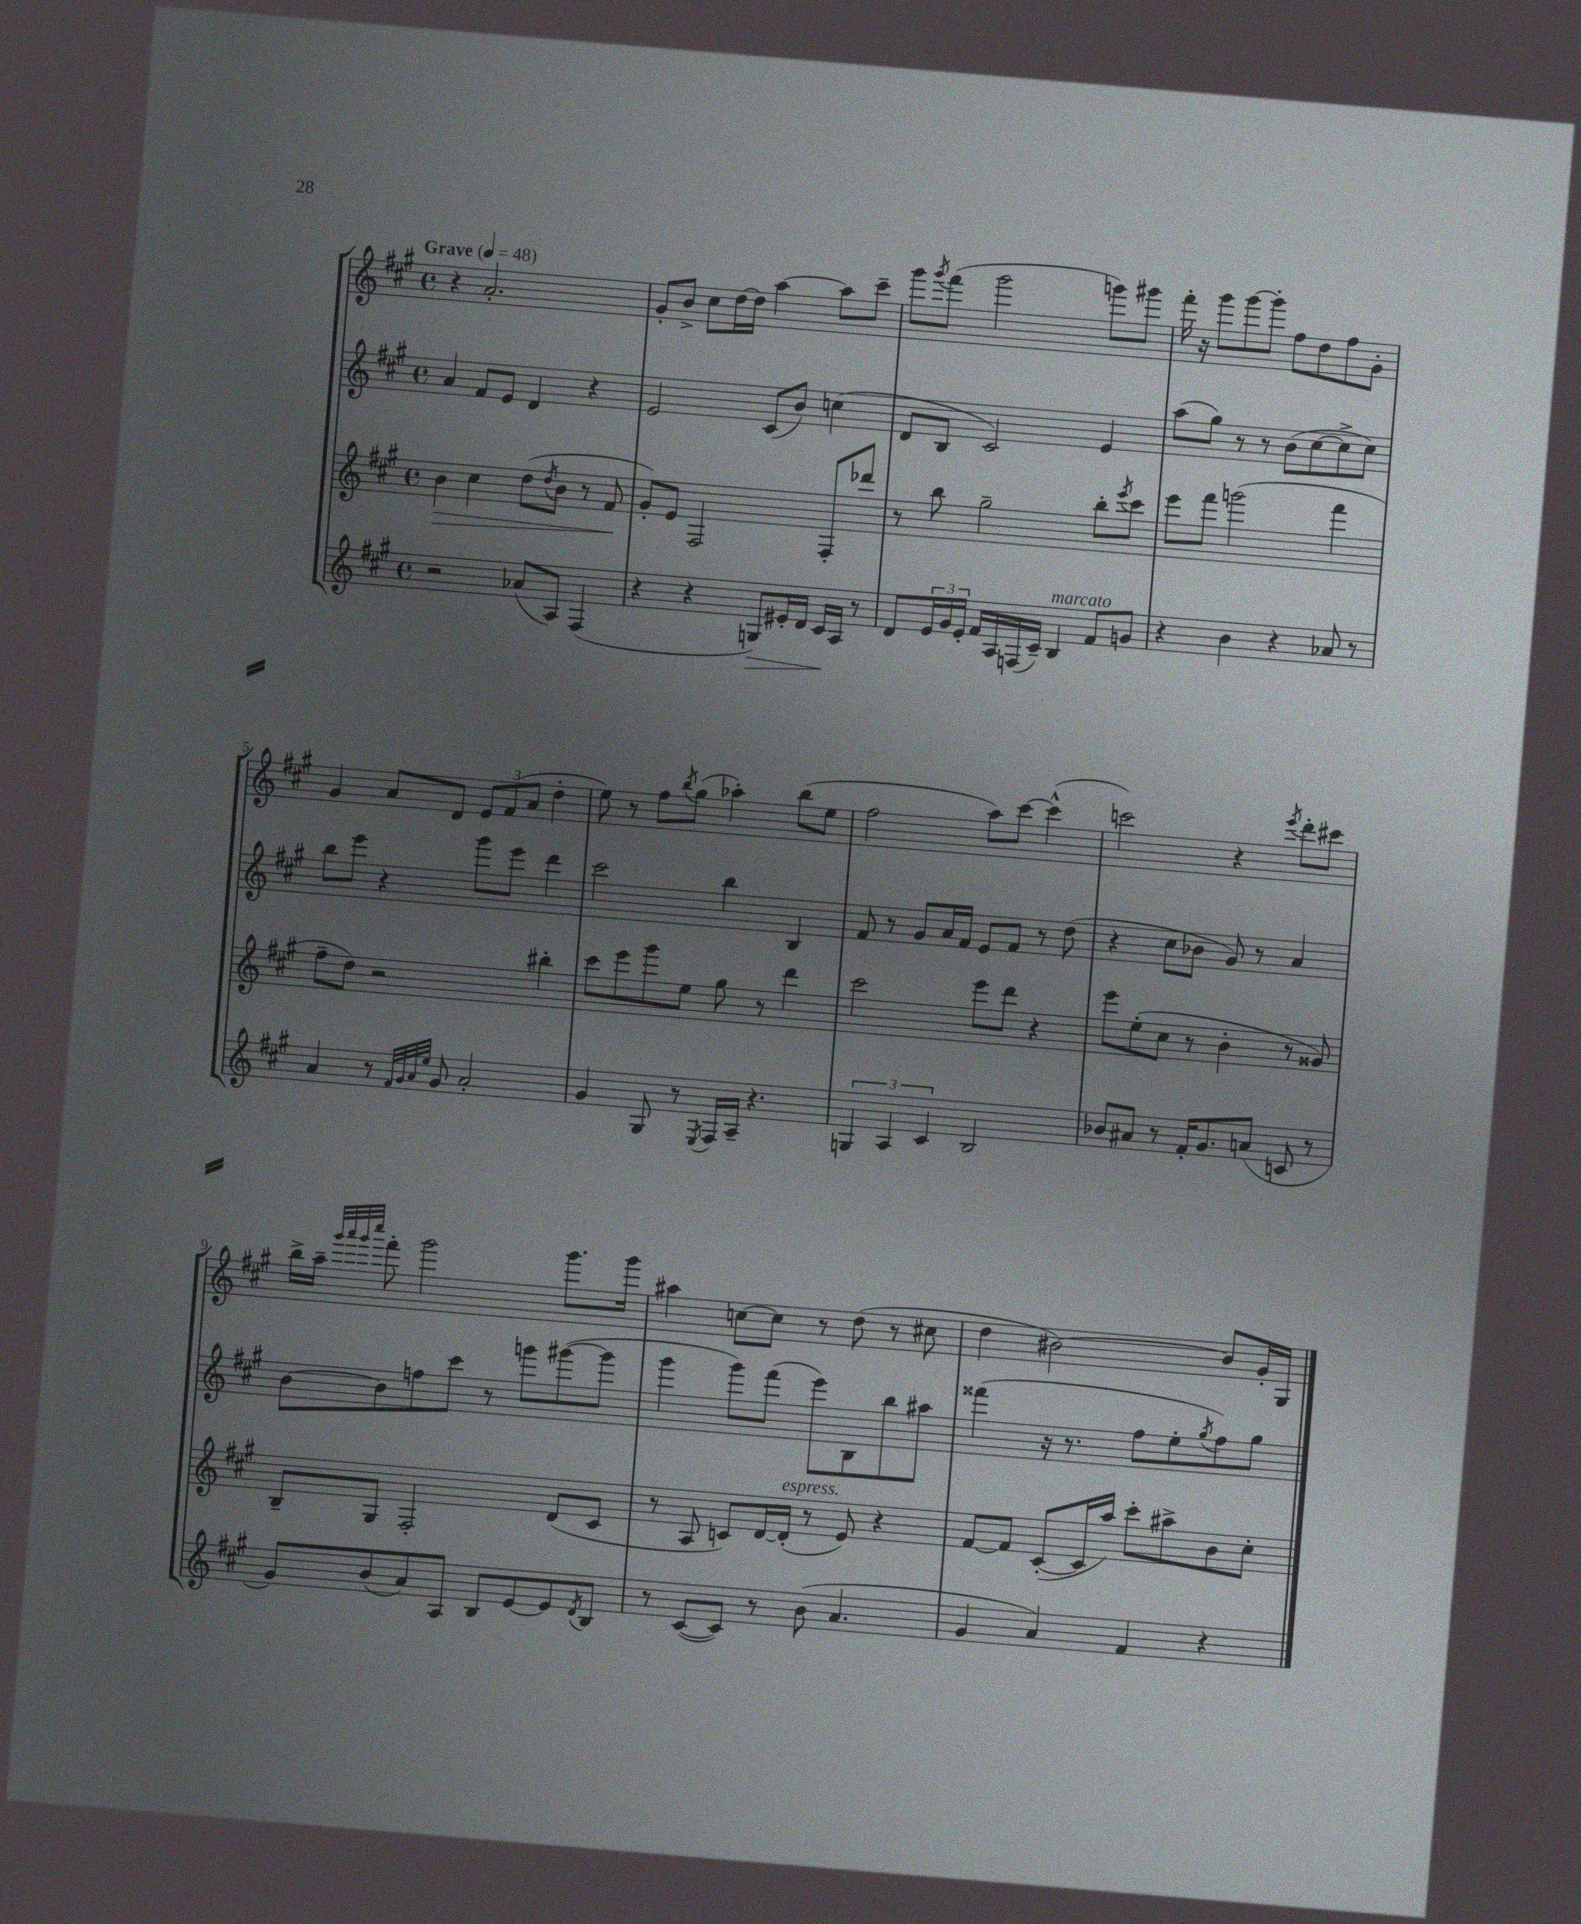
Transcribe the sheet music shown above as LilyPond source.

<<
\new StaffGroup <<
\new Staff = "s0" {
    \clef treble \key a \major \defaultTimeSignature \time 4/4 \tempo "Grave" 4 = 48
    r4 a'2.-. |
    gis'8-. b'8-> cis''8 d''16~ d''16 a''4~ a''8 cis'''8-- |
    gis'''8 \acciaccatura { gis'''8 } fis'''8( gis'''2 g'''8) gis'''8 |
    fis'''16-. r16 gis'''8 gis'''8~ gis'''8-. fis''8 d''8 fis''8 gis'8-. |
    gis'4 a'8 d'8 \tuplet 3/2 { e'8 fis'8( a'8 } d''4-. |
    e''8) r8 fis''8 \acciaccatura { b''8 } gis''8( aes''4-.) b''8( e''8 |
    fis''2 a''8) cis'''8~ cis'''4-^( |
    c'''2) r4 \acciaccatura { e'''8 } d'''8-. cis'''8 |
    b''16-> a''16-- \grace { gis'''32 a'''32 gis'''32 cis''''32 } fis'''8-. gis'''2 gis'''8. gis'''16 |
    ais''4 c''8~ c''8 r8 d''8( r8 cis''8 |
    d''4 bis'2~) bis'8 gis'16-. gis16 \bar "|." |
}
\new Staff = "s1" {
    \clef treble \key a \major \defaultTimeSignature \time 4/4
    a'4 fis'8 e'8 d'4 r4 |
    e'2 cis'8( b'8) c''4( |
    d'8 b8 cis'2) e'4 |
    a''8( gis''8) r8 r8 b'8( cis''8~ cis''8-> cis''8) |
    b''8 e'''8 r4 gis'''8 e'''8 d'''4 |
    cis'''2 b''4 b4 |
    fis'8 r8 gis'8 a'16 fis'16 e'8 fis'8 r8 d''8( |
    r4 cis''8 bes'8 gis'8) r8 a'4 |
    b'8~ b'8 f''8 cis'''8 r8 g'''8 gis'''8~( gis'''8 |
    gis'''4 gis'''8) fis'''8( e'''8) b8 b''8 ais''8 |
    fisis'''4( r16 r8. fis''8 e''8-. \acciaccatura { gis''8 } fis''8) gis''8 \bar "|." |
}
\new Staff = "s2" {
    \clef treble \key a \major \defaultTimeSignature \time 4/4
    b'4\> cis''4 d''8( \acciaccatura { d''8 } b'8 r8 fis'8\! |
    gis'8-.) e'8 fis2 fis8-. des'''8 |
    r8 b''8 gis''2-- b''8-. \acciaccatura { e'''8 } cis'''8 |
    e'''8 fis'''8 g'''2( fis'''4 |
    fis''8-- d''8) r2 bis''4-. |
    cis'''8 e'''8 gis'''8 e''8 gis''8 r8 d'''4 |
    cis'''2 e'''8 d'''8 r4 |
    e'''8 e''8-.( cis''8 r8 b'4-. r8 gisis'8) |
    b8-- gis8 fis2-. d'8( cis'8 |
    r8 a8 c'8) d'16~ d'16-.^\markup { \italic "espress." }( r8 e'8) r4 |
    fis'8~ fis'8 cis'8~-.( cis'16 a''16) cis'''8-. ais''8-> b'8 cis''8-. \bar "|." |
}
\new Staff = "s3" {
    \clef treble \key a \major \defaultTimeSignature \time 4/4
    r2 aes'8( a8) fis4( |
    r4 r4 g8\>) eis'16-. d'16 cis'16\! a16 r8 |
    d'8 \tuplet 3/2 { e'16 gis'16 e'16-. } fis'16 a16 f16( cis'16--) b4^\markup { \italic "marcato" } fis'8 g'8 |
    r4 b'4 r4 aes'8 r8 |
    a'4 r8 \grace { fis'32 gis'32 a'32 e''32 } gis'8 a'2-. |
    gis'4 gis8 r8 \acciaccatura { e8 } fis16 a16-- r4. |
    \tuplet 3/2 { g4 a4 cis'4 } b2 |
    bes'8 ais'8 r8 fis'16-. gis'8. a'8( c'8 r8 |
    gis'8) b'8( a'8) a8 b8 e'8~ e'8 \acciaccatura { d'8 } b8 |
    r8 cis'8~( cis'8) r8 b'8( a'4. |
    gis'4 a'4) fis'4 r4 \bar "|." |
}
>>
>>
